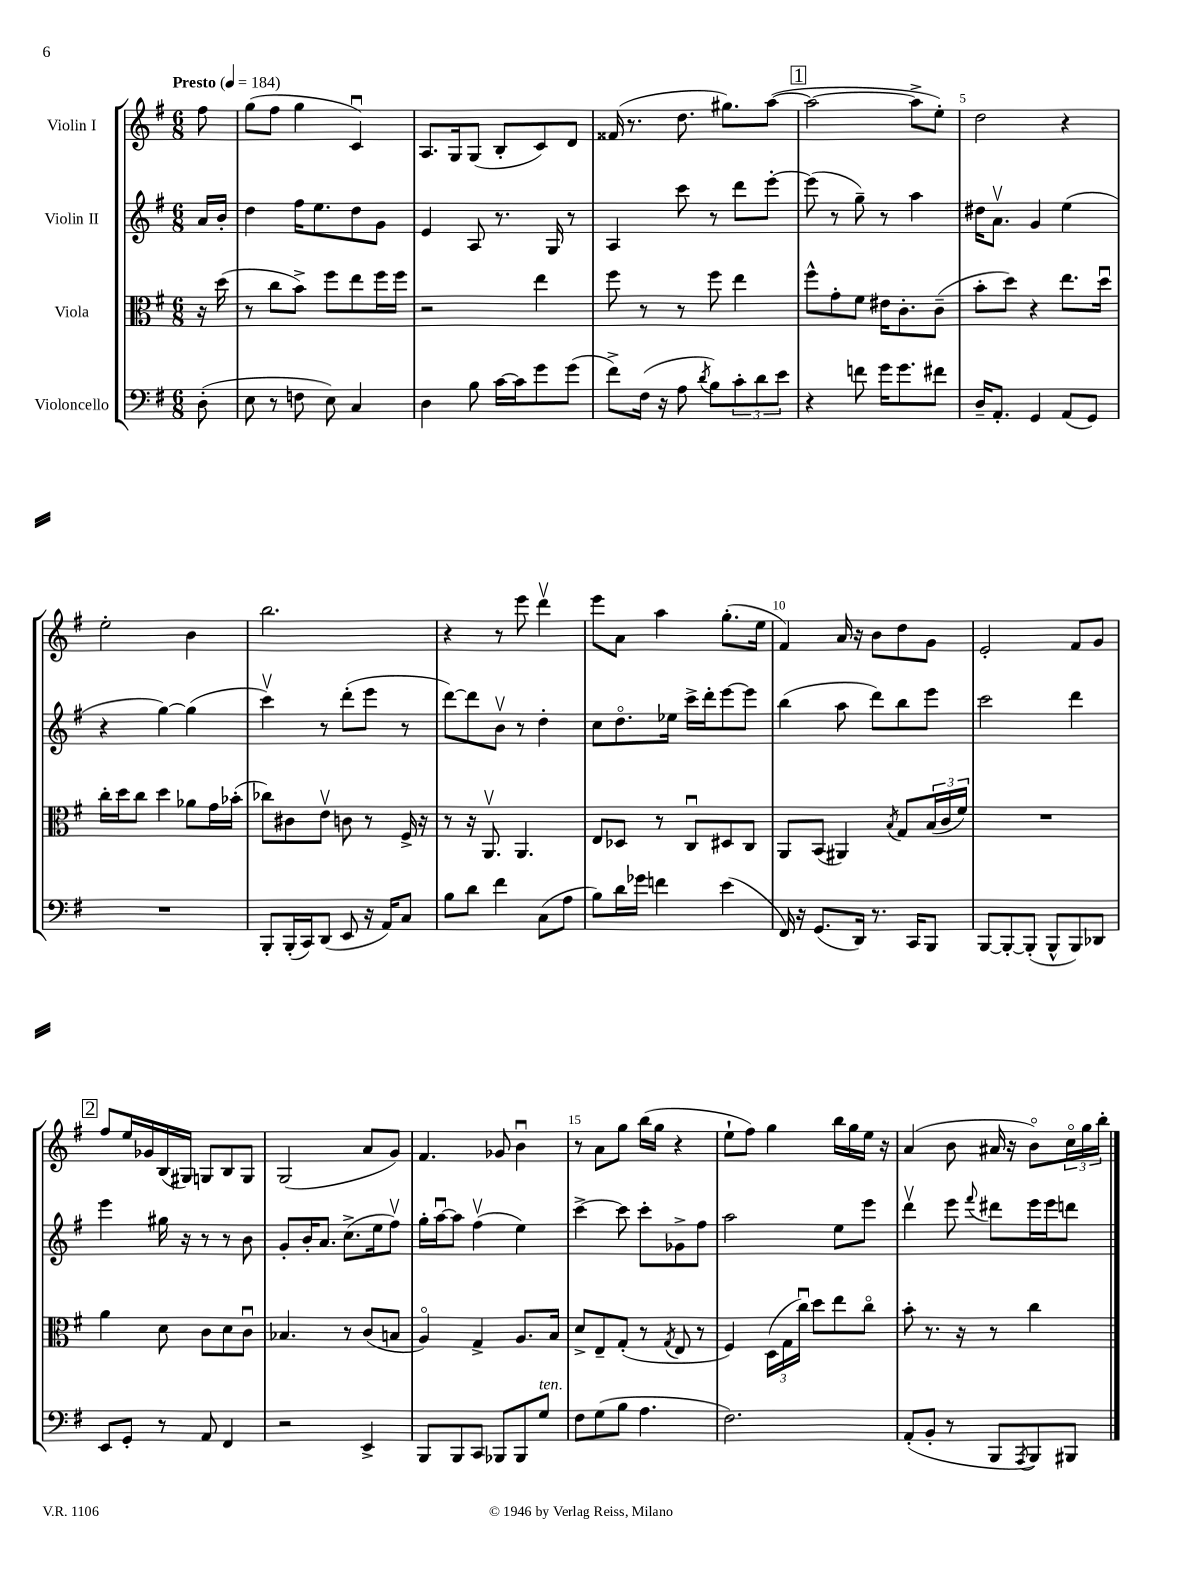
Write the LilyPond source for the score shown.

<<
\new StaffGroup <<
\new Staff = "s0" \with { instrumentName = "Violin I" } {
    \clef treble \key g \major \numericTimeSignature \time 6/8 \partial 8 \tempo "Presto" 4 = 184
    fis''8 |
    g''8( fis''8 g''4 c'4\downbow) |
    a8. g16 g8( b8-. c'8) d'8 |
    fisis'16( r8. d''8. gis''8.) a''8~( |
    \mark \markup { \box "1" } a''2~ a''8-> e''8-.) |
    d''2 r4 |
    e''2-. b'4 |
    b''2. |
    r4 r8 e'''8 d'''4\upbow |
    e'''8 a'8 a''4 g''8.-.( e''16 |
    fis'4) a'16 r16 b'8 d''8 g'8 |
    e'2-. fis'8 g'8 |
    \mark \markup { \box "2" } fis''8 e''16 ges'16 b16( gis16) g8 b8 g8 |
    g2( a'8 g'8) |
    fis'4. ges'8 b'4\downbow |
    r8 a'8 g''8 b''16( g''16 r4 |
    e''8-! fis''8) g''4 b''16 g''16 e''16 r16 |
    a'4( b'8 ais'16 r16 b'8\flageolet) \tuplet 3/2 { c''16\flageolet g''16 b''16-. } \bar "|." |
}
\new Staff = "s1" \with { instrumentName = "Violin II" } {
    \clef treble \key g \major \numericTimeSignature \time 6/8 \partial 8
    a'16 b'16-. |
    d''4 fis''16 e''8. d''8 g'8 |
    e'4 a8 r8. g16 r8 |
    a4 c'''8 r8 d'''8 e'''8~-. |
    \mark \markup { \box "1" } e'''8( r8 g''8--) r8 a''4 |
    dis''16 a'8.\upbow g'4 e''4( |
    r4 g''4~) g''4( |
    c'''4\upbow) r8 d'''8-.( e'''8 r8 |
    d'''8~) d'''8 b'8\upbow r8 d''4-. |
    c''8 d''8.\flageolet ees''16 c'''16-> d'''16-. e'''8~ e'''8 |
    b''4( a''8 d'''8) b''8 e'''8 |
    c'''2 d'''4 |
    \mark \markup { \box "2" } e'''4 gis''16 r16 r8 r8 b'8 |
    g'8-. b'16-. a'8. c''8.->( e''16 fis''8\upbow) |
    g''16-. a''16~\downbow a''8 fis''4\upbow( e''4) |
    c'''4~-> c'''8 c'''8-. ges'8-> fis''8 |
    a''2 e''8 e'''8 |
    d'''4\upbow e'''8 \appoggiatura { fis'''8 } dis'''8 e'''16 e'''16 d'''8 \bar "|." |
}
\new Staff = "s2" \with { instrumentName = "Viola" } {
    \clef alto \key g \major \numericTimeSignature \time 6/8 \partial 8
    r16 d''16( |
    r8 c''8 b'8->) fis''8 e''8 fis''16 fis''16 |
    r2 e''4 |
    fis''8 r8 r8 fis''8 e''4 |
    \mark \markup { \box "1" } fis''8-^ g'8-. fis'8 eis'16 c'8.-. c'8--( |
    b'8-. d''8) r4 e''8. d''16\downbow |
    c''16-. d''16 c''8 d''4 aes'8 g'16 bes'16-.( |
    ces''8) cis'8 e'8\upbow c'8 r8 fis16-> r16 |
    r8 r16 a,8.\upbow a,4. |
    e8 des8 r8 c8\downbow dis8 c8 |
    a,8 b,8( ais,4) \acciaccatura { b8 } g8 \tuplet 3/2 { b16( c'16 fis'16) } |
    R2. |
    \mark \markup { \box "2" } a'4 d'8 c'8 d'8 c'8\downbow |
    bes4. r8 c'8( b8 |
    a4\flageolet) g4-> a8. b16 |
    d'8-> e8-- g8-.( r8 \acciaccatura { g8 } e8 r8 |
    fis4) \tuplet 3/2 { d16( g16 c''16\downbow) } d''8 e''8 c''8\flageolet |
    b'8-. r8. r16 r8 c''4 \bar "|." |
}
\new Staff = "s3" \with { instrumentName = "Violoncello" } {
    \clef bass \key g \major \numericTimeSignature \time 6/8 \partial 8
    d8-.( |
    e8 r8 f8 e8) c4 |
    d4 b8 c'16~ c'16 g'8 g'8( |
    fis'8->) fis16( r16 a8 \acciaccatura { d'8 } b8) \tuplet 3/2 { c'8-. d'8 e'8 } |
    \mark \markup { \box "1" } r4 f'8 g'16 g'8. fis'8 |
    d16-- a,8.-. g,4 a,8( g,8) |
    R2. |
    b,,8-. b,,16-.( c,16) d,8( e,8 r16 a,16) c8 |
    b8 d'8 fis'4 c8( a8 |
    b8) d'16 ges'16 f'4 e'4( |
    fis,16) r16 g,8.( d,16) r8. c,16 b,,8 |
    b,,8~ b,,8~-. b,,8-.( b,,8-^ b,,8) des,8 |
    \mark \markup { \box "2" } e,8 g,8-. r8 a,8 fis,4 |
    r2 e,4-> |
    b,,8 b,,8 c,8 bes,,8 bes,,8 g8^\markup { \italic "ten." } |
    fis8 g8( b8 a4. |
    fis2.) |
    a,8-.( b,8-. r8 b,,8 \acciaccatura { a,,8 } b,,8) bis,,8 \bar "|." |
}
>>
>>
\layout { \context { \Score \override BarNumber.break-visibility = ##(#f #t #t) barNumberVisibility = #(every-nth-bar-number-visible 5) } }
